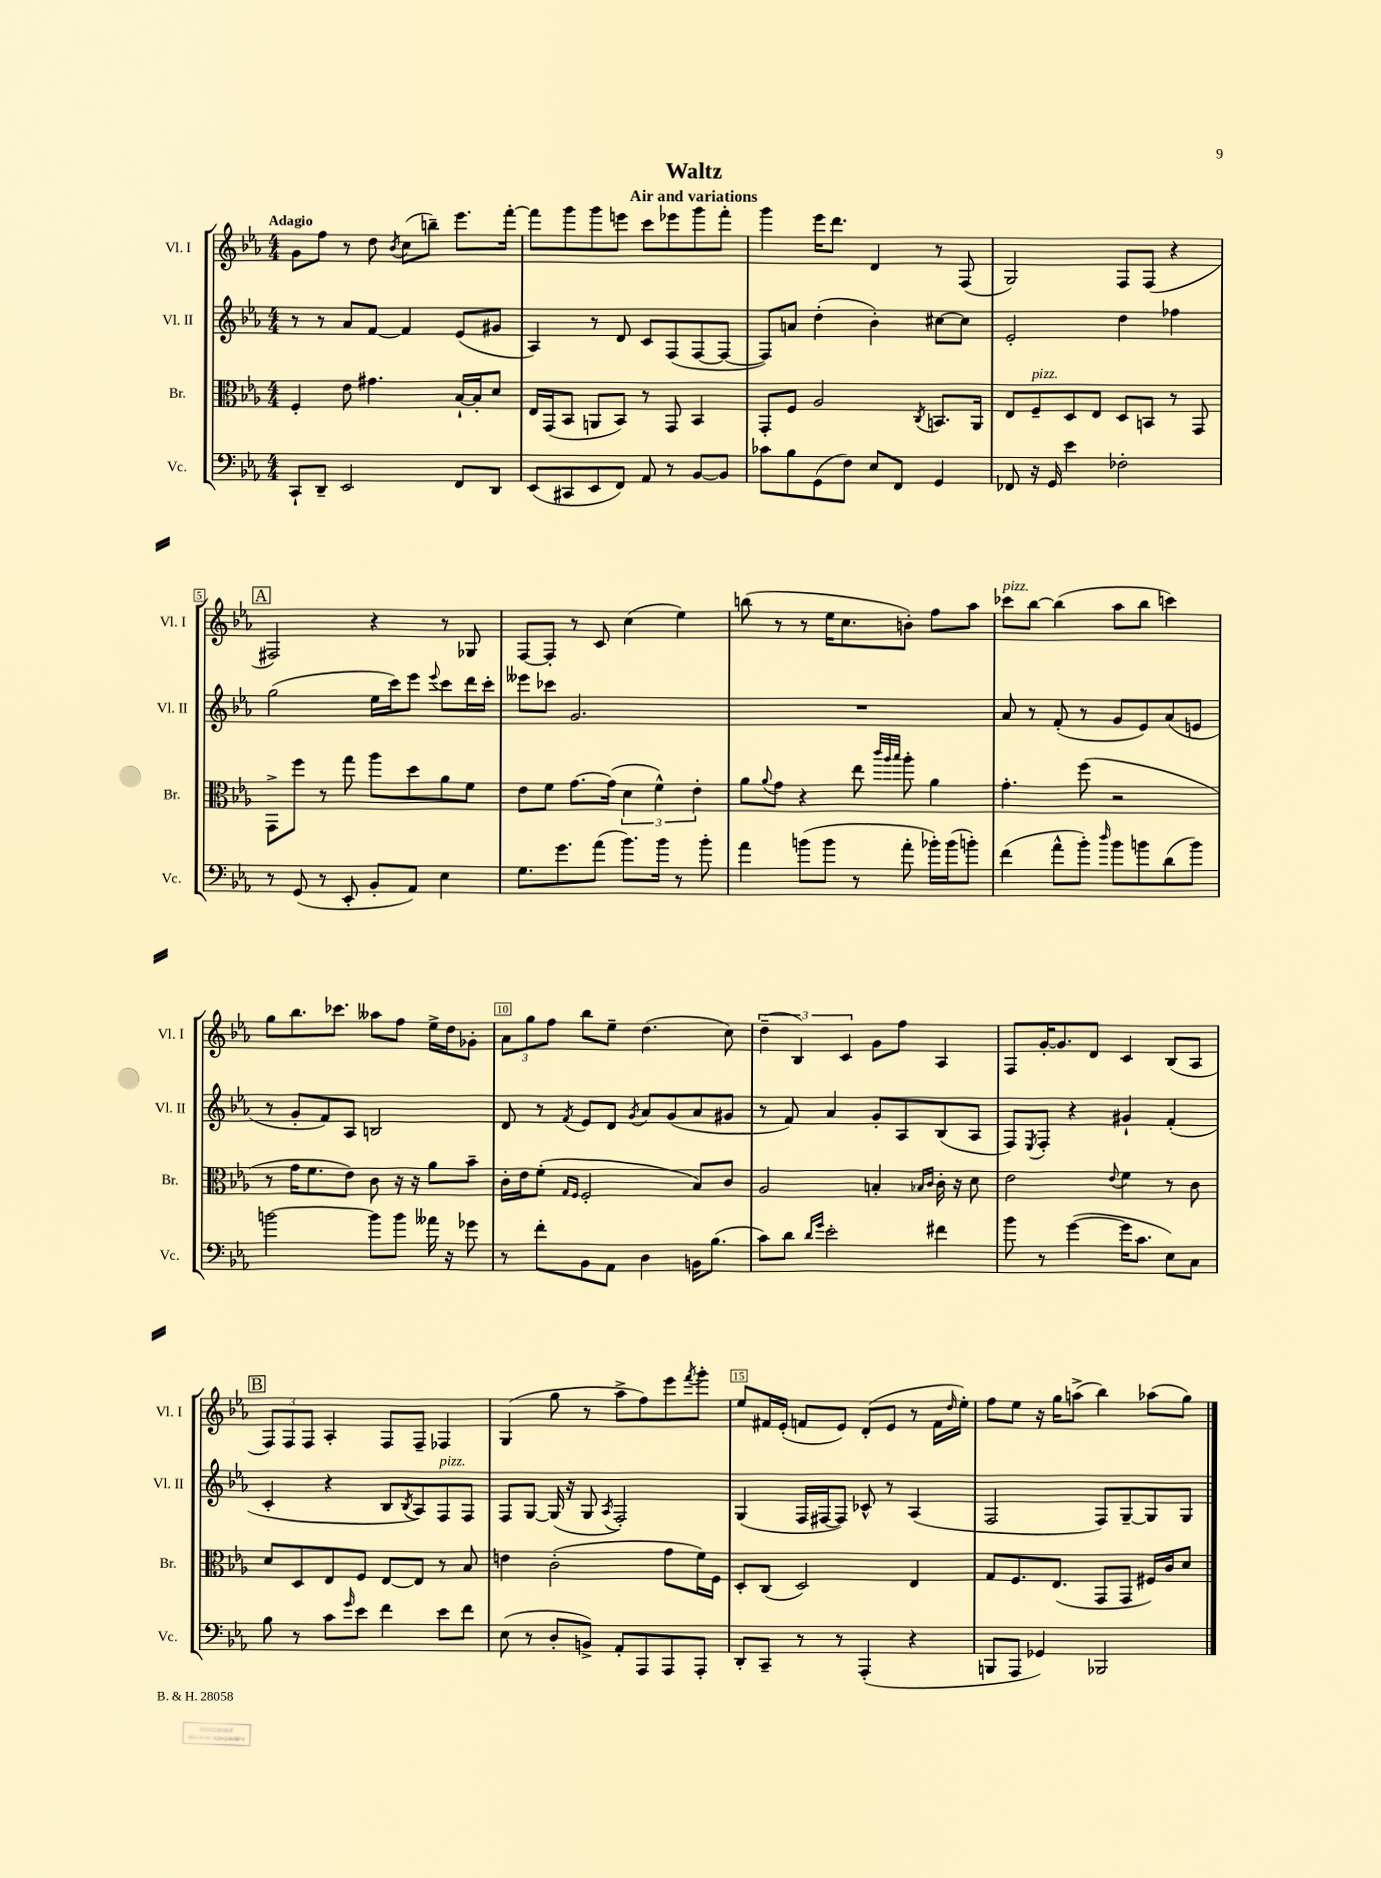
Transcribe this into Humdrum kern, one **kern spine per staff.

**kern	**kern	**kern	**kern
*staff4	*staff3	*staff2	*staff1
*clefF4	*clefC3	*clefG2	*clefG2
*k[b-e-a-]	*k[b-e-a-]	*k[b-e-a-]	*k[b-e-a-]
*M4/4	*M4/4	*M4/4	*M4/4
8CC`	4F'	8r	8g
8DD~	.	8r	8ff
2EE-	8e-	8a-	8r
.	4.g#	[8f	8dd
.	.	.	8qb-
.	.	4f]	(8cc
.	.	.	8bb~)
8FF	[16B-`	(8e-	8.eee-
.	16B-']	.	.
8DD	8d	8g#	.
.	.	.	[16fff'
=	=	=	=
(8EE-	16E-	4A-)	8fff]
.	(16GG	.	.
8CC#	8BB-	.	8ggg
8EE-	8AA	8r	8ggg
8FF)	8BB-)	8d	8eee
8AA-	8r	8c	8ccc
8r	8GG	(8F	8eee-
[8BB-	4BB-	[8F	8ggg
8BB-]	.	8F_	8fff'
=	=	=	=
8c-	8GG'	8F])	4ggg
8B-	8F	8a	.
(8GG	2A-	(4dd'	16eee-
.	.	.	8.ddd
8F)	.	.	.
8E-	.	4b-')	4d
8FF	.	.	.
.	8qC	.	.
4GG	8.BB	[8cc#	8r
.	.	8cc#]	(8F
.	16AA-	.	.
=	=	=	=
8FF-	8E-	2e-'	2G)
16r	8F~	.	.
16GG	.	.	.
4e-	8D	.	.
.	8E-	.	.
2F-'	8D	4dd	8F
.	8BB	.	(8F
.	8r	4ff-	4r
.	8GG	.	.
=	=	=	=
8r	8GG^	(2gg	2F#)
(8GG	8ff	.	.
8r	8r	.	.
8EE-'	8gg	.	.
8BB-'	8aa-	16ee-	4r
.	.	16ccc)	.
8AA-)	8dd	8eee-	.
.	.	8qqeee-	.
4E-	8a-	8ccc	8r
.	8f	16ddd	8G-
.	.	16ccc'	.
=	=	=	=
8.G	8e-	8eee--	[8F
.	8f	8ccc-	8F']
8.g	.	.	.
.	[8.g	2.g	8r
(8a-	.	.	8c
.	(16g]	.	.
8.b-)	6d	.	(4cc
.	6f^^)	.	.
16b-	.	.	.
8r	.	.	4ee-)
.	6e-'	.	.
8b-'	.	.	.
=	=	=	=
4a-	8a-	1r	(8bb
.	8qqa-	.	.
.	8g	.	8r
(8b	4r	.	8r
8b	.	.	16ee-
.	.	.	8.cc
8r	8ee-	.	.
.	32qqccc	.	.
.	32qqaa-	.	.
.	32qqbb-	.	.
8a-'	8aa-'	.	8b')
16b-')	4a-	.	8ff
(16b-	.	.	.
8b')	.	.	8aa-
=	=	=	=
(4f	4.g'	8a-	8ccc-
.	.	8r	[8bb-
8a-^^	.	(8f'	(4bb-]
8b-')	(8ff	8r	.
16qqdd	.	.	.
8b-	2r	8g	8aa-
8b	.	8e-)	8bb-
(8d	.	(8a-	4ccc)
8b)	.	8e	.
=	=	=	=
[2b	8r	8r	8gg
.	16g	8g'	8.bb-
.	8.f	.	.
.	.	8f)	.
.	.	.	8.ccc-
.	8e-)	8A-	.
8b]	8c	2B	8aa--
8b	16r	.	8ff
.	16r	.	.
16a--	8a-	.	16ee-^
16r	.	.	16dd
8g-	8b-~	.	8g-'
=	=	=	=
8r	16c'	8d	12a-
.	16e-	.	.
.	.	.	12gg
8f'	(8f'	8r	.
.	.	.	12ff
.	16qqG	.	.
.	16qqF	8qf	.
8BB-	2F'	8e-	8bb-
8AA-	.	8d	8ee-~
.	.	8qg	.
4D	.	8a-	(4.dd
.	.	(8g	.
16BB	8B-)	8a-	.
(8.B-	.	.	.
.	8c	8g#	8cc)
=	=	=	=
8c)	2A-	8r	(6dd~
8d	.	8f)	.
.	.	.	6B-)
16qqd	.	.	.
16qqg	.	.	.
2e-'	.	4a-	.
.	.	.	6c
.	4B'	8g'	8g
.	.	8A-	8ff
.	16qqB-	.	.
.	16qqc	.	.
4f#	16c'	(8B-	4A-
.	16r	.	.
.	8d	8A-	.
=	=	=	=
8b-	2e-	8F)	8F
.	.	8qE-	.
8r	.	8F'	[16g'
.	.	.	8.g]
([4g	.	4r	.
.	.	.	8d
.	8qqe-	.	.
16g]	4f	4g#`	4c
8.c	.	.	.
8E-)	8r	(4f'	(8B-
8C	8c	.	8A-
=	=	=	=
8B-	8d	4c'	12F)
.	.	.	12F
8r	8D	.	.
.	.	.	12F
8c	8E-	4r	4A-'
16qqg	.	.	.
8e-	8F	.	.
4f	[8E-	8B-	8F
.	.	8qB-	.
.	8E-]	8A-)	8F~
8e-	8r	8F	4F-
8f	8B-	8F	.
=	=	=	=
(8E-	4e	8F	(4G
8r	.	[8G	.
8D'	(2c'	(16G]	8gg
.	.	16r	.
8BB^)	.	8G	8r
.	.	8qA-	.
8AA-'	.	2F')	8aa-^
8AAA-	.	.	8ff)
8AAA-	8g	.	8eee-
.	.	.	8qfff
8AAA-'	16f)	.	8ggg'
.	16F	.	.
=	=	=	=
8DD'	8D'	(4G	8ee-
8CC~	(8C	.	16f#
.	.	.	(16e-'
8r	2D)	16F	8f
.	.	[16F#	.
8r	.	8F#])	8e-)
(4AAA-'	.	8c-^^	(8d'
.	.	8r	8e-
4r	4E-	(4A-	8r
.	.	.	16f
.	.	.	16qqdd
.	.	.	16ee-')
=	=	=	=
8BBB	8G	2F	8ff
8AAA-	8.F	.	8ee-
4GG-)	.	.	16r
.	(8.E-	.	16gg
.	.	.	(8aa^
2BBB-	8GG	8F)	4bb-)
.	8GG	[8G~	.
.	16F#)	8G]	(8aa-
.	16c	.	.
.	8d	8G	8gg)
==	==	==	==
*-	*-	*-	*-
